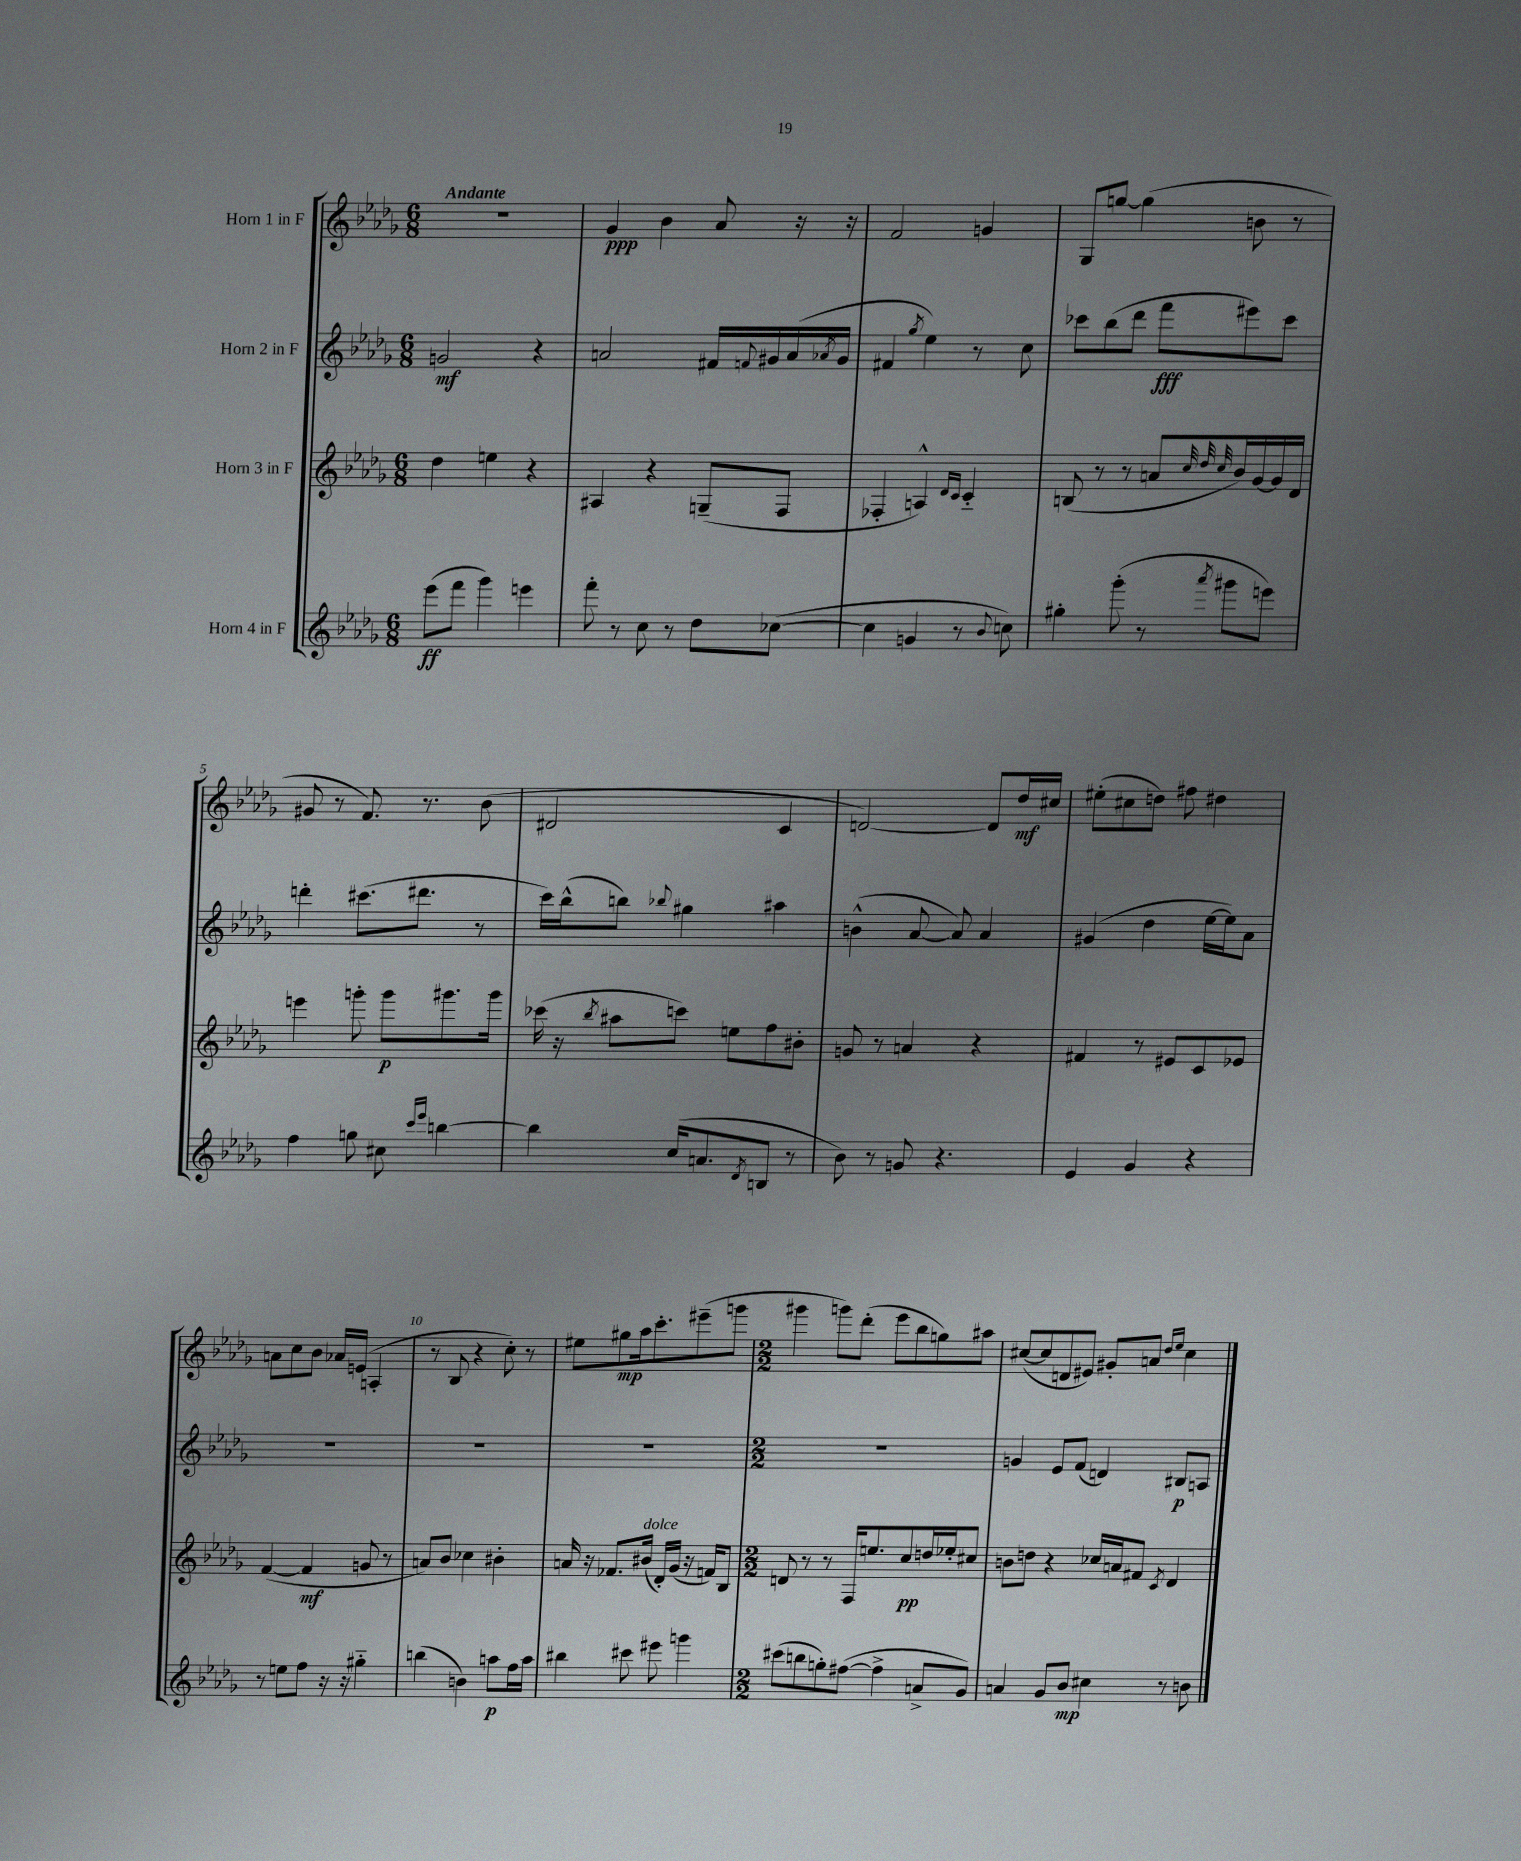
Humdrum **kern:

**kern	**dynam	**kern	**dynam	**kern	**dynam	**kern	**dynam
*part4	*part4	*part3	*part3	*part2	*part2	*part1	*part1
*staff4	*staff4	*staff3	*staff3	*staff2	*staff2	*staff1	*staff1
*I"Horn 4 in F	*	*I"Horn 3 in F	*	*I"Horn 2 in F	*	*I"Horn 1 in F	*
*clefG2	*	*clefG2	*	*clefG2	*	*clefG2	*
*k[b-e-a-d-g-]	*	*k[b-e-a-d-g-]	*	*k[b-e-a-d-g-]	*	*k[b-e-a-d-g-]	*
*M6/8	*	*M6/8	*	*M6/8	*	*M6/8	*
=1	=1	=1	=1	=1	=1	=1	=1
!	!	!	!	!	!	!LO:TX:a:B:t=Andante	!
(8eee-\L	ff	4dd-\	.	2gn/	mf	2.r	.
8fff\J	.	.	.	.	.	.	.
4ggg-\)	.	4een\	.	.	.	.	.
4eeen\	.	4r	.	4r	.	.	.
=2	=2	=2	=2	=2	=2	=2	=2
8fff'\	.	4A#X/	.	2an/	.	4g-/	ppp
8r	.	.	.	.	.	.	.
8cc\	.	4r	.	.	.	4b-\	.
8r	.	.	.	.	.	.	.
8dd-\L	.	(8Gn~/L	.	16f#X/LL	.	8a-/	.
.	.	.	.	8qqfn/	.	.	.
.	.	.	.	16g#X/	.	.	.
([8cc-X\J	.	8F/J	.	(16a/	.	16r	.
.	.	.	.	8qa-X/	.	.	.
.	.	.	.	16g#/JJ	.	16r	.
=3	=3	=3	=3	=3	=3	=3	=3
4cc-\]	.	4F-X'/	.	4f#X/	.	2f/	.
.	.	.	.	8qgg-/	.	.	.
4gn/	.	4An^^/)	.	4ee-\)	.	.	.
.	.	16qqd-/LL	.	.	.	.	.
.	.	16qqc/JJ	.	.	.	.	.
8r	.	4c/	.	8r	.	4gn/	.
8qqb-/	.	.	.	.	.	.	.
8ccn\)	.	.	.	8cc\	.	.	.
=4	=4	=4	=4	=4	=4	=4	=4
4gg#X'\	.	(8Bn/	.	8ccc-X\L	.	8G-/L	.
.	.	8r	.	(8bb-\	.	[8ggn/J	.
(8ggg-'\	.	8r	.	8ddd-\J	.	(4gg\]	.
8r	.	8an/L	.	8fff\L	fff	.	.
.	.	32qqcc/	.	.	.	.	.
.	.	32qqdd-/	.	.	.	.	.
8qaaa-/	.	32qqcc/	.	.	.	.	.
8ggg#X\L	.	16b-/L)	.	8eee#X\)	.	8bn\	.
.	.	[16g-/	.	.	.	.	.
8eeen\J)	.	16g-/]	.	8ccc-\J	.	8r	.
.	.	16d-/JJ	.	.	.	.	.
!!LO:LB:g=z
=5	=5	=5	=5	=5	=5	=5	=5
4ff\	.	4eeen\	.	4dddn'\	.	8g#X/	.
.	.	.	.	.	.	8r	.
8ggn\	.	8gggn'\	.	(8.ccc#X\L	.	8.f/)	.
8cc#X\	.	8ggg\L	p	.	.	.	.
.	.	.	.	8.ddd#X\J	.	8.r	.
16qqccc/LL	.	.	.	.	.	.	.
16qqeee-/JJ	.	.	.	.	.	.	.
[4bbn\	.	8.ggg#X\	.	.	.	.	.
.	.	.	.	8r	.	(8b-\	.
.	.	16ggg#\Jk	.	.	.	.	.
=6	=6	=6	=6	=6	=6	=6	=6
4bb\]	.	(16ccc-X\	.	16ccc\LL)	.	2d#X/	.
.	.	16r	.	(16bb-^^\J	.	.	.
.	.	8qbb-/	.	.	.	.	.
.	.	8aa#X\L	.	8bbn\J)	.	.	.
.	.	.	.	8qqbb-X/	.	.	.
(16cc/KL	.	8cccn\J)	.	4gg#X\	.	.	.
8.an/	.	.	.	.	.	.	.
.	.	8een\L	.	.	.	.	.
8qd-/	.	.	.	.	.	.	.
8Bn/J	.	8ff\	.	4aa#X\	.	4c/	.
8r	.	8b#X'\J	.	.	.	.	.
=7	=7	=7	=7	=7	=7	=7	=7
8b-\)	.	8gn/	.	(4bn^^\	.	[2dn/)	.
8r	.	8r	.	.	.	.	.
8gn/	.	4an/	.	[8a-/	.	.	.
4.r	.	.	.	8a-/])	.	.	.
.	.	4r	.	4a-/	.	8d/L]	.
.	.	.	.	.	.	16dd-/L	mf
.	.	.	.	.	.	16cc#X/JJ	.
=8	=8	=8	=8	=8	=8	=8	=8
4e-/	.	4f#X/	.	(4g#X/	.	(8ee#X'\L	.
.	.	.	.	.	.	8cc#X\	.
4g-/	.	8r	.	4dd-\	.	8ddn\J)	.
.	.	8e#X/L	.	.	.	8ff#X\	.
4r	.	8c/	.	[16ee-\LL	.	4dd#X\	.
.	.	.	.	16ee-\J])	.	.	.
.	.	8e-X/J	.	8a-\J	.	.	.
!!LO:LB:g=z
=9	=9	=9	=9	=9	=9	=9	=9
8r	.	([4f/	.	2.r	.	8an\L	.
8een\L	.	.	.	.	.	8cc\	.
8ff\J	.	4f/]	mf	.	.	8b-\J	.
16r	.	.	.	.	.	16a-X/LL	.
16r	.	.	.	.	.	(16en/JJ	.
4gg#X\	.	8gn/	.	.	.	4An'/	.
.	.	8r	.	.	.	.	.
=10	=10	=10	=10	=10	=10	=10	=10
(4bbn\	.	8an/L)	.	2.r	.	8r	.
.	.	8b-/J	.	.	.	8B-/	.
4bn\)	.	4cc-X\	.	.	.	4r	.
8aan\L	p	4b#X'\	.	.	.	8cc'\)	.
16ff\L	.	.	.	.	.	8r	.
16aa\JJ	.	.	.	.	.	.	.
=11	=11	=11	=11	=11	=11	=11	=11
4bb#X\	.	16an/	.	2.r	.	8ee#X\L	.
.	.	16r	.	.	.	.	.
.	.	8.f-X/L	.	.	.	8gg#X\	mp
8ccc#X\	.	.	.	.	.	16aa-\k	.
!	!	!LO:TX:a:i:t=dolce	!	!	!	!	!
.	.	(16b#X/Jk	.	.	.	8.ccc'\	.
8eee#X\	.	16d-'/LL)	.	.	.	.	.
.	.	(16g-/JJ	.	.	.	.	.
4gggn\	.	16r	.	.	.	(8eee#X~\	.
.	.	16fn/KL)	.	.	.	.	.
.	.	8B-/J	.	.	.	8gggn\J	.
=12	=12	=12	=12	=12	=12	=12	=12
*M2/2	*	*M2/2	*	*M2/2	*	*M2/2	*
(8ccc#X\L	.	8dn/	.	1r	.	4ggg#X\	.
8bbn\	.	8r	.	.	.	.	.
8ggn'\)	.	8r	.	.	.	8gggn\L)	.
([8ff#X\J	.	16F/KL	.	.	.	(8ddd-'\J	.
.	.	8.een/	.	.	.	.	.
4ff#^\]	.	.	.	.	.	8eee-\L	.
.	.	8cc/	pp	.	.	8bb-\	.
8an^/L	.	16ddn/L	.	.	.	8ggn\)	.
.	.	16ee-X'/J	.	.	.	.	.
8g-/J)	.	8cc#X/J	.	.	.	8aa#X\J	.
=13	=13	=13	=13	=13	=13	=13	=13
4an/	.	8bn\L	.	4gn/	.	([8cc#X/L	.
.	.	8ddn\J	.	.	.	8cc#/]	.
8g-/L	.	4r	.	8e-/L	.	8dn/	.
8b-/J	mp	.	.	(8f/J	.	8e#X/J)	.
4cc#X\	.	16cc-X/LL	.	4dn/)	.	8g#X'/L	.
.	.	16an/J	.	.	.	.	.
.	.	8f#X/J	.	.	.	8an/J	.
.	.	.	.	.	.	16qqdd-/LL	.
.	.	8qc/	.	.	.	16qqee-/JJ	.
8r	.	4d-/	.	8B#X/L	p	4cc#\	.
8bn\	.	.	.	8An/J	.	.	.
==	==	==	==	==	==	==	==
*-	*-	*-	*-	*-	*-	*-	*-
